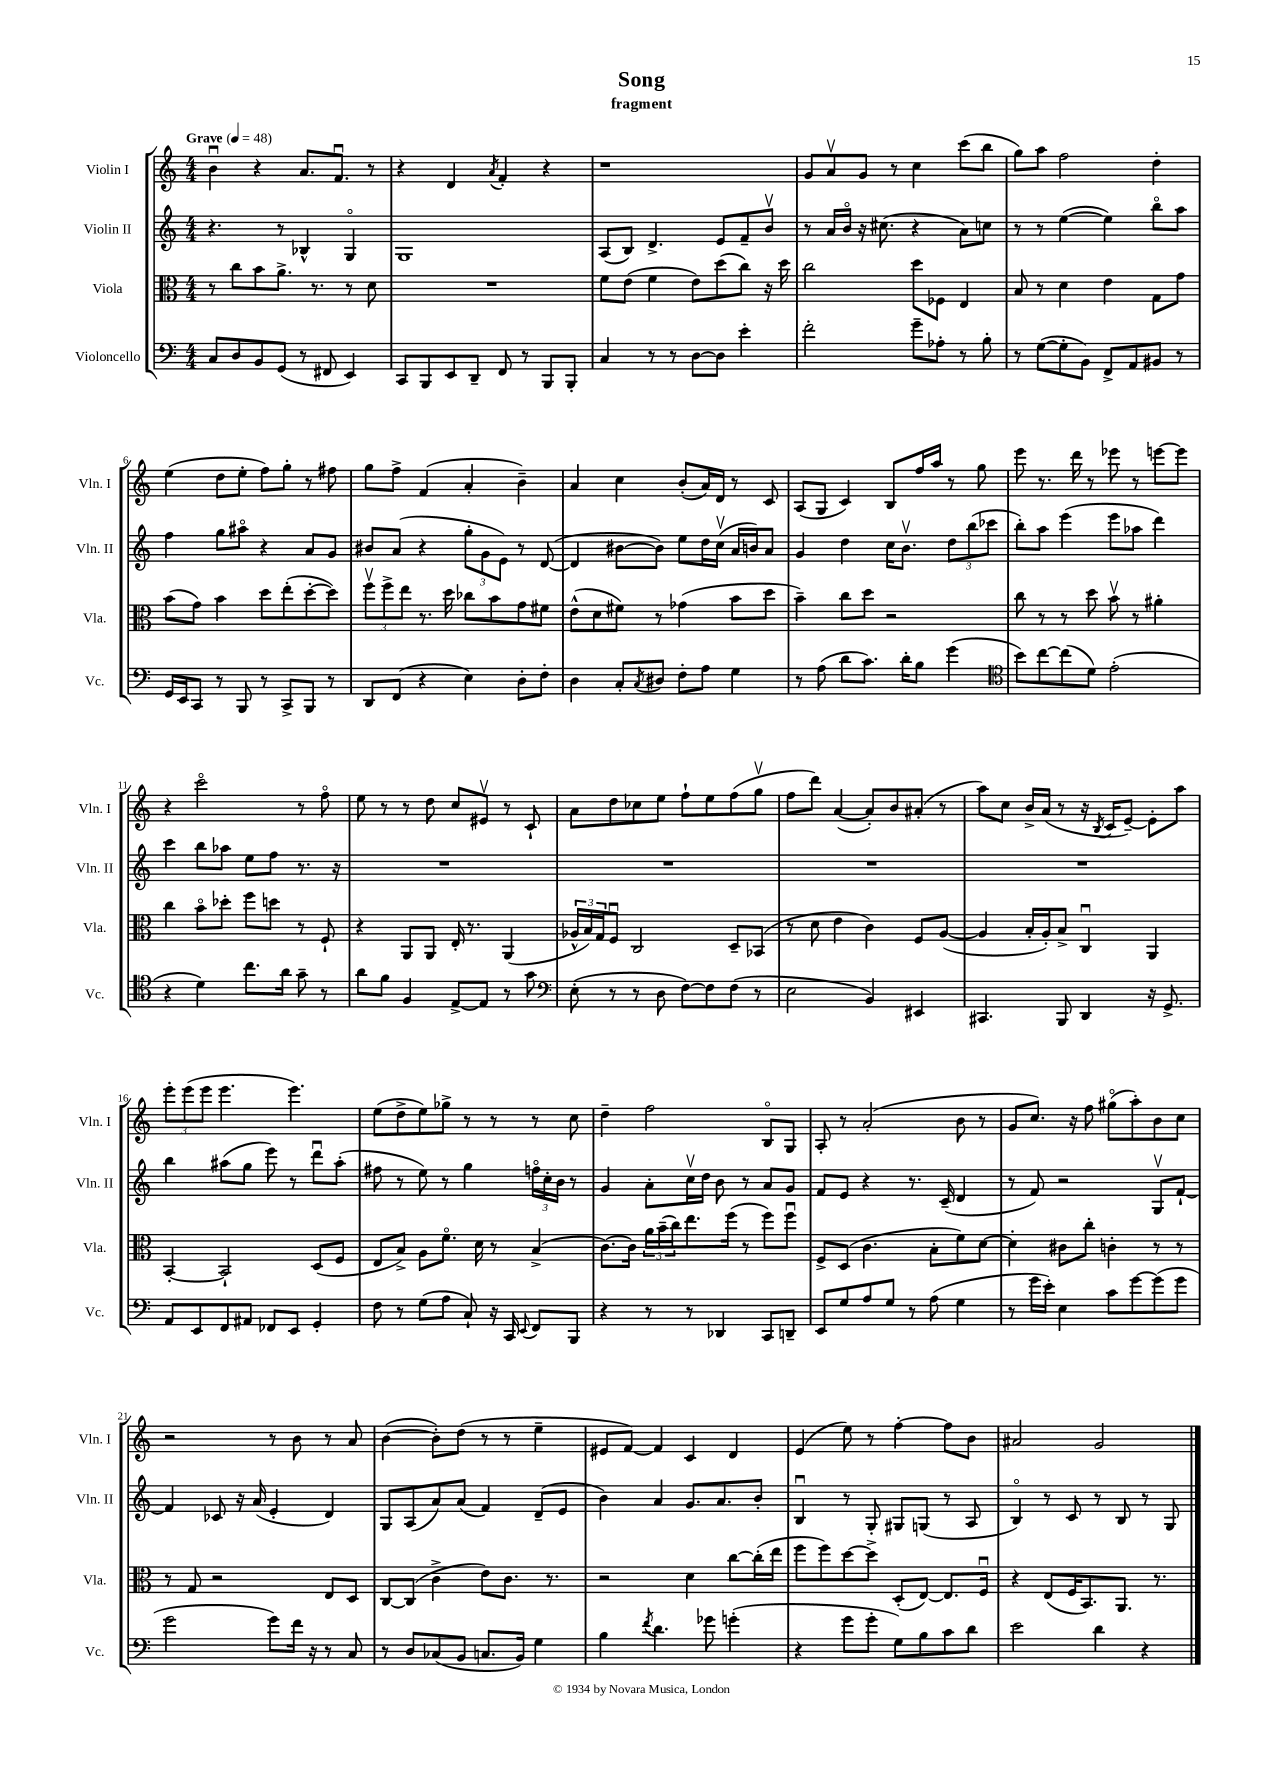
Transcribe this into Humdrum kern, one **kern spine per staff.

**kern	**kern	**kern	**kern
*staff4	*staff3	*staff2	*staff1
*clefF4	*clefC3	*clefG2	*clefG2
*k[]	*k[]	*k[]	*k[]
*M4/4	*M4/4	*M4/4	*M4/4
*MM48	*MM48	*MM48	*MM48
8C	8r	4.r	4bu
8D	8cc	.	.
8BB	8b	.	4r
(8GG	8.a^	8r	.
8r	.	4B-^^	8.a
.	8.r	.	.
8FF#	.	.	.
.	.	.	8.fu
4EE)	8r	4Go	.
.	8d	.	8r
=	=	=	=
8CC	1r	1G	4r
8BBB	.	.	.
8EE	.	.	4d
8DD~	.	.	.
.	.	.	8qa
8FF	.	.	4f'
8r	.	.	.
8BBB	.	.	4r
8BBB'	.	.	.
=	=	=	=
4C	8f	(8A	1r
.	(8e	8B)	.
8r	4f	4.d^	.
8r	.	.	.
[8D	8e)	.	.
8D]	(8dd	8e	.
4e'	8cc)	8f~	.
.	16r	8bv	.
.	16dd	.	.
=	=	=	=
2f'	2cc	8r	8g
.	.	16a	8av
.	.	16bo	.
.	.	16r	8g
.	.	(8.cc#	.
.	.	.	8r
8g~	8dd	4r	4cc
8A-'	8F-	.	.
8r	4E	8a)	(8ccc
8B'	.	8cc	8bb
=	=	=	=
8r	8B	8r	8gg)
([8G	8r	8r	8aa
8G']	4d	([4ee	2ff
8BB)	.	.	.
8FF^	4e	4ee])	.
8AA	.	.	.
8BB#	8G	8bbo	4dd'
8r	8g	8aa	.
=	=	=	=
16GG	(8b	4ff	(4ee
16EE	.	.	.
8CC	8g)	.	.
8r	4b	8gg	8dd
8BBB	.	8aa#o	8ee'
8r	8dd	4r	8ff)
8CC^	(8ee'	.	8gg'
8BBB	[8dd'	8a	8r
8r	8dd])	8g	8ff#
=	=	=	=
8DD	12ffv	8b#	8gg
.	12ff^	.	.
(8FF	.	(8a	8ff^
.	12ee	.	.
4r	8.r	4r	(4f
.	16dd	.	.
4E)	8cc-	12gg'	4a'
.	.	12g	.
.	8b	.	.
.	.	12e)	.
8D'	8g	8r	4b~)
8F'	8f#	([8d	.
=	=	=	=
4D	(8e^^	4d]	4a
.	8d	.	.
8C'	8f#)	[8b#	4cc
8qC	.	.	.
8D#	8r	8b#])	.
8F'	(4g-	8ee	(8b'
8A	.	16dd	16a)
.	.	(16ccv	16d
4G	8b	16a	8r
.	.	16b)	.
.	8dd	8a	8c
=	=	=	=
8r	4b~)	4g	(8A
(8A	.	.	8G
8d	8cc	4dd	4c)
8.c)	8dd	.	.
.	2r	16cc	8B
16d'	.	8.bv	.
8B	.	.	16ff
.	.	.	16aa
(4g	.	12dd	8r
.	.	(12bb	.
.	.	.	8gg
.	.	12ccc-	.
=	=	=	=
*clefC4	*	*	*
8b)	8cc	8bb')	8eee
[8cc	8r	8aa	8.r
(8cc]	8r	(4eee	.
.	.	.	16ddd
8d)	8dd	.	8r
(2e'	8bv	8eee	8eee-
.	8r	8aa-	8r
.	4a#'	4ddd)	[8eee
.	.	.	8eee]
=	=	=	=
4r	4cc	4ccc	4r
4d)	8bo	8bb	2ccco
.	8dd-'	8aa-	.
8.cc	8ff	8ee	.
.	8dd	8ff	.
16a	.	.	.
8g~	8r	8.r	8r
8r	8F`	.	8ffo
.	.	16r	.
=	=	=	=
8a	4r	1r	8ee
8f	.	.	8r
4F	8AA	.	8r
.	8AA	.	8dd
[8E^	16E'	.	8cc
.	8.r	.	.
8E]	.	.	8e#v
8r	(4AA	.	8r
8g	.	.	8c`
=	=	=	=
*clefF4	*	*	*
(8E'	24A-^^	1r	8a
.	24B)	.	.
.	24G	.	.
8r	8Fu	.	8dd
8r	2C	.	8cc-
8D	.	.	8ee
[8F)	.	.	8ff`
8F]	.	.	8ee
(8F	8D~	.	(8ff
8r	(8BB-	.	8ggv
=	=	=	=
2E	8r	1r	8ff
.	8d	.	8ddd)
.	4e	.	([4a
4BB)	4c)	.	8a'])
.	.	.	8b
4EE#	8F	.	(8a#'
.	([8A	.	8r
=	=	=	=
4.CC#	4A]	1r	8aa)
.	.	.	8cc
.	16B'	.	16b^
.	16A')	.	(16a
8BBB	8B^	.	8r
4DD	4Cu	.	16r
.	.	.	8qB
.	.	.	16c
.	.	.	[8e~)
16r	4AA	.	8e']
8.GG^	.	.	.
.	.	.	8aa
=	=	=	=
8AA	[4BB'	4bb	12eee'
.	.	.	(12eee
8EE	.	.	.
.	.	.	12eee
8FF	2BB`]	(8aa#	4.eee
8AA#	.	8gg	.
8FF-	.	8eee)	.
8EE	.	8r	4.eee)
4GG'	(8D	8dddu	.
.	8F	(8aa#'	.
=	=	=	=
8F	8E	8ff#	(8ee
8r	8B^)	8r	8dd^
(8G	8A	8ee)	8ee)
8A	8.fo	8r	8gg-^
8C`)	.	4gg	8r
.	16d	.	.
16r	8r	.	8r
16CC	.	.	.
8qqEE	.	.	.
8FF	(4B^	24ffo	8r
.	.	24cc'	.
.	.	24b	.
8BBB	.	8r	8cc
=	=	=	=
4r	[8.c)	4g	4dd~
.	16c]	.	.
8r	24a	8a'	2ff
.	(24b~	.	.
.	24cc)	.	.
8r	8.ee	16ccv	.
.	.	16dd	.
4DD-	.	8b	.
.	(16ff	.	.
.	8r	8r	.
8CC	8ff)	8a	8Bo
8DD~	8ffu	8g	8G
=	=	=	=
8EE	8F^	8f	8A'
8G	(8D	8e	8r
8A	4.c	4r	(2a'
8G	.	.	.
8r	.	8.r	.
(8A	8B'	.	.
.	.	(16c~	.
4G	8f)	4d	8b
.	[8d	.	8r
=	=	=	=
8r	4d']	8r	8g
16g	.	8f)	8.cc)
16e')	.	.	.
4E	8c#	2r	.
.	.	.	16r
.	8cc'	.	8ff
8c	4c'	.	(8gg#o
[8g	.	.	8aa')
(8g]	8r	8Gv	8b
8g	8r	[8f`	8cc
=	=	=	=
2g	8r	4f]	2r
.	8G	.	.
.	2r	8c-	.
.	.	16r	.
.	.	(16a	.
8g)	.	4e'	8r
16f	.	.	8b
16r	.	.	.
8r	8E	4d)	8r
8C	8D	.	8a
=	=	=	=
8r	[8C	8G	([4b
8D	(8C]	(8A	.
(8C-	4c^	8a)	8b'])
8BB	.	(8a	(8dd
8.C	8e)	4f)	8r
.	8.c	.	8r
16BB)	.	.	.
4G	.	(8d~	4ee~
.	8.r	.	.
.	.	8e	.
=	=	=	=
4B	2r	4b)	8e#
.	.	.	[8f)
8qf	.	.	.
4.d	.	4a	4f]
.	4d	8.g	4c
8g-	.	.	.
.	.	8.a	.
(4g'	[8cc	.	4d
.	(16cc']	8b'	.
.	16ee	.	.
=	=	=	=
4r	8ff	4Bu	(4e
.	8ff)	.	.
8g	[8dd	8r	8ee)
8g'	8dd^]	8G'	8r
8G)	(8D'	8G#	[4ff'
8B	[8E)	(8G	.
8c	8.E]	8r	8ff]
8d	.	8A	8b
.	16Fu	.	.
=	=	=	=
2e	4r	4Bo)	2a#
.	(8E	8r	.
.	16F	8c	.
.	8.BB)	.	.
4d	.	8r	2g
.	8.AA	8B	.
4r	.	8r	.
.	8.r	.	.
.	.	8G	.
==	==	==	==
*-	*-	*-	*-
